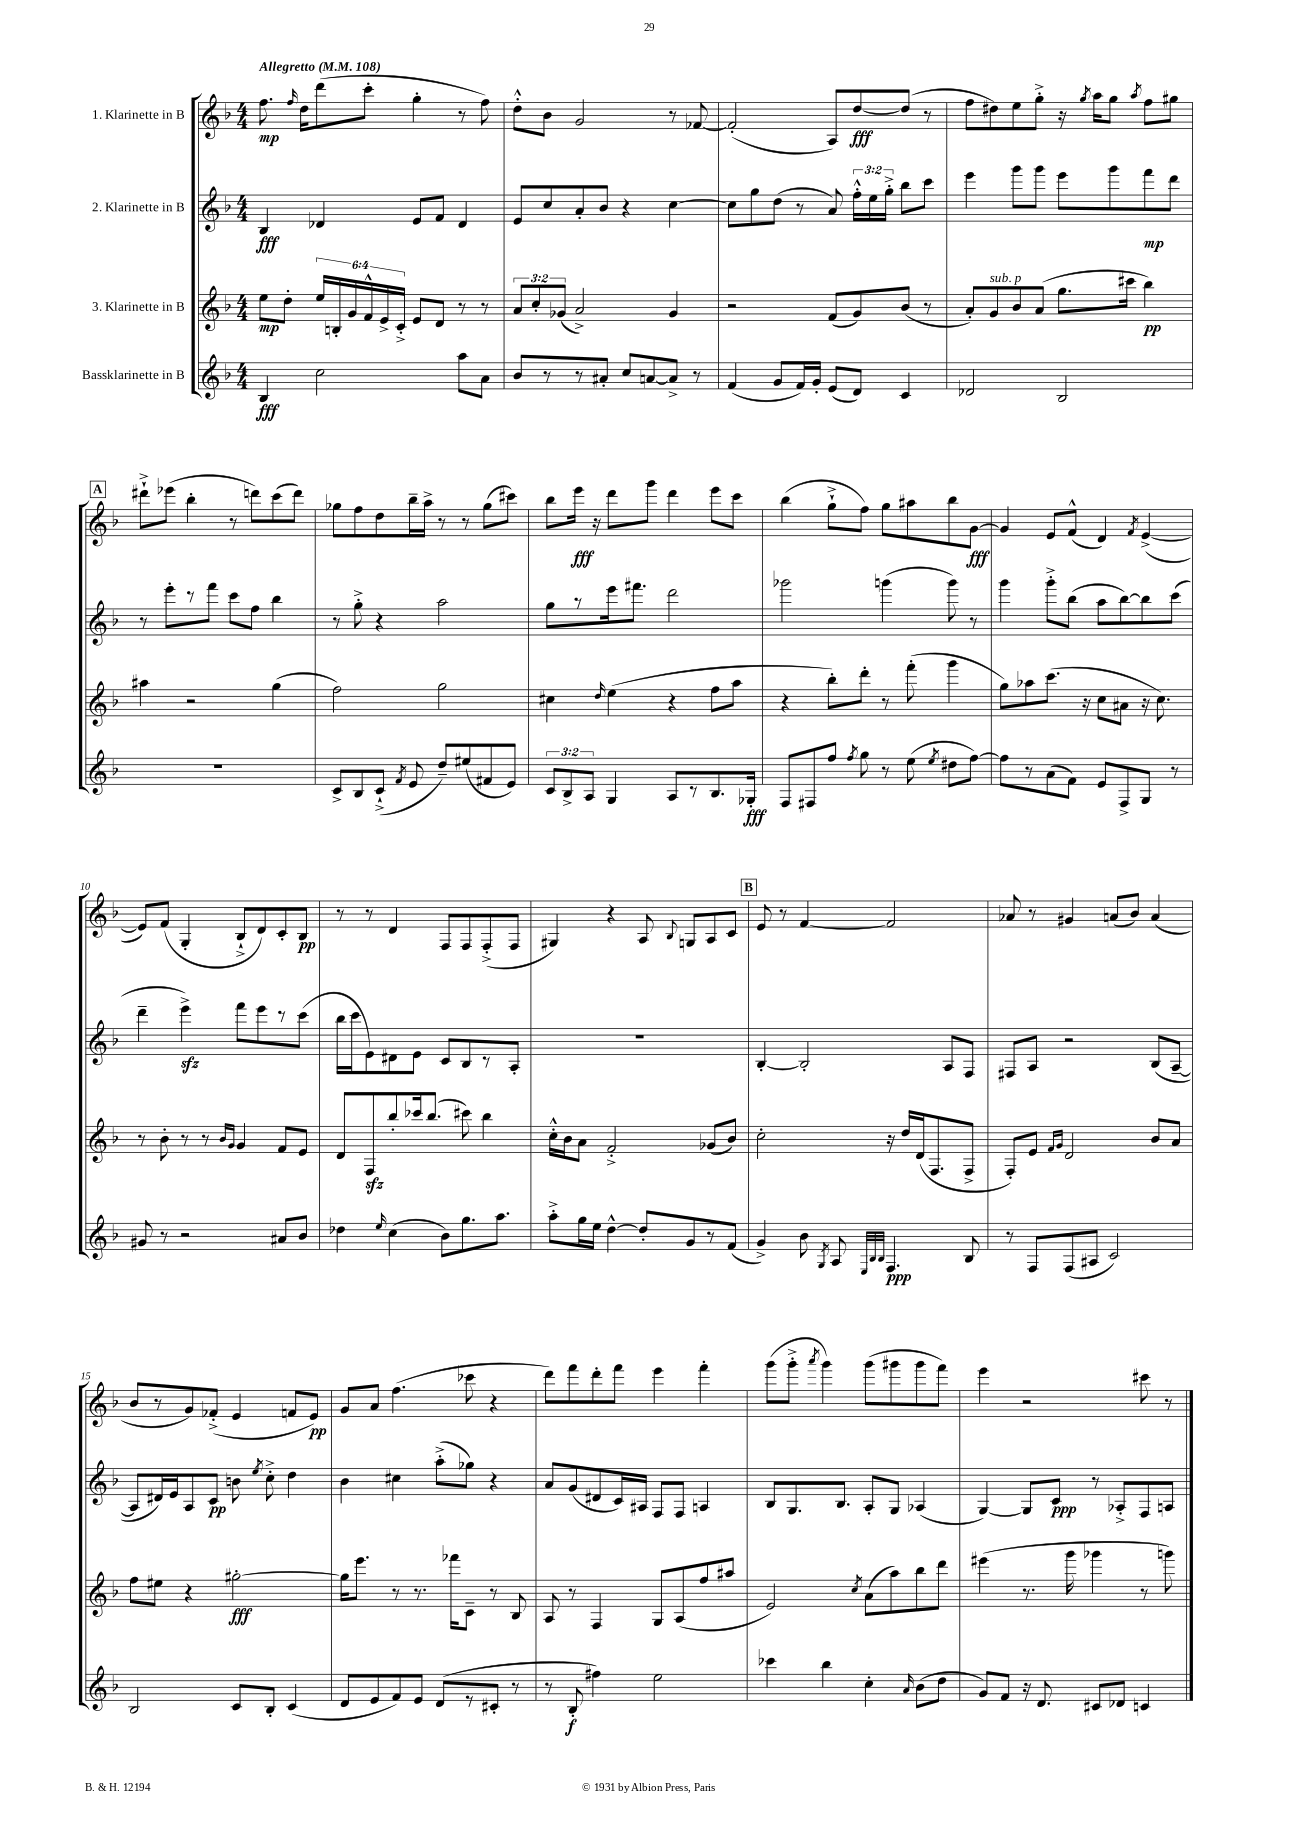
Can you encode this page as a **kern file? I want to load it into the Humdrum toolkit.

**kern	**kern	**kern	**kern
*staff4	*staff3	*staff2	*staff1
*clefG2	*clefG2	*clefG2	*clefG2
*k[b-]	*k[b-]	*k[b-]	*k[b-]
*M4/4	*M4/4	*M4/4	*M4/4
*MM108	*MM108	*MM108	*MM108
4B-/	8ee\L	4B-/	8.ff\
.	8dd'\J	.	.
.	.	.	16qqff/
.	.	.	16dd\LK
2cc\	24ee/LL	4d-/	(8ddd\
.	24B'/	.	.
.	24g/	.	.
.	24f^^/	.	8ccc'\J
.	24e^/	.	.
.	24c'^/JJ	.	.
.	8e/L	8e/L	4gg'\
.	8d/J	8f/J	.
8aa\L	8r	4d-/	8r
8a\J	8r	.	8ff\)
=	=	=	=
8b-/L	12a/L	8e/L	8dd'^^\L
.	12cc'/	.	.
8r	.	8cc/	8b-\J
.	(12g-/J	.	.
8r	2a^/)	8a'/	2g/
8a#'/J	.	8b-/J	.
8cc/L	.	4r	.
[8a/	.	.	.
8a^/]J	4g-/	[4cc\	8r
8r	.	.	[8f-/
=	=	=	=
(4f/	2r	8cc\]L	(2f-'/]
.	.	8gg\	.
8g/L	.	(8dd\J	.
16f/L)	.	8r	.
16g'/JJ	.	.	.
(8e/L	(8f/L	8a/)	8A/L)
8d/J)	8g/)	24ff'^^\LL	[8dd/
.	.	24ee\	.
.	.	24gg'^\JJ	.
4c/	(8b-/J	8bb-\L	(8dd/]J
.	8r	8ccc\J	8r
=	=	=	=
2d-/	8a'/L)	4eee\	8ff\L
.	8g/	.	8dd#\)
.	8b-/	8ggg\L	8ee\
.	(8a/J	8ggg\J	8gg'^\J
2B-/	8.gg\L	8eee\L	16r
.	.	.	8qgg/
.	.	.	16aa\LK
.	.	8ggg\	8gg\J
.	16ccc#\Jk	.	.
.	.	.	8qaa/
.	4bb-\)	8fff\	8ff\L
.	.	8ddd\J	8gg#\J
=	=	=	=
1r	4aa#\	8r	8ddd#`^\L
.	.	8eee'\L	(8eee-\J
.	2r	8r	4bb-'\
.	.	8fff\J	.
.	.	8ccc\L	8r
.	.	8ff\J	8ddd\L)
.	(4gg\	4bb-\	(8ccc\
.	.	.	8ddd\J)
=	=	=	=
8c^/L	2ff\)	8r	8gg-\L
8B-/	.	8gg'^\	8ff\
(8c`^/J	.	4r	8dd\
8qf/	.	.	.
8e/	.	.	16bb-~\L
.	.	.	16aa^\JJ
8dd~/L)	2gg\	2aa\	8r
(8ee#/	.	.	8r
8f#/	.	.	(8gg-\L
8e/J)	.	.	8ccc#\J)
=	=	=	=
12c/L	4cc#\	8gg\L	8bb-\L
12B-^/	.	.	.
.	.	8r	16eee\Jk
12A/J	.	.	.
.	.	.	16r
.	16qqdd/	.	.
4G/	(4ee\	16eee\k	8ddd\L
.	.	8.fff#\J	.
.	.	.	8ggg\J
8A/L	4r	2ddd\	4ddd\
8r	.	.	.
8.B-/	8ff\L	.	8eee\L
.	8aa\J	.	8ccc\J
16G-'/Jk	.	.	.
=	=	=	=
8F/L	4r	2ggg-\	(4bb-\
8F#/	.	.	.
8ff/J	8bb-'\L)	.	8gg`^\L
8qff/	.	.	.
8gg\	8ddd'\J	.	8ff\J)
8r	8r	(4ggg\	8gg\L
(8ee\	(8fff'\	.	8aa#\
8qee/	.	.	.
8dd#\L	4ggg\	8ggg\)	8bb-\
[8ff\J)	.	8r	[8g\J
=	=	=	=
8ff\]L	8gg\L)	4ggg\	4g/]
8r	8aa-\	.	.
(8a\	(8.ccc\J	8ggg'^\L	8e/L
8f\J)	.	(8bb-\J	(8f^^/J
.	16r	.	.
8e/L	8cc\L	8aa\L	4d/)
8F^/	8a#\J	[8bb-\)	.
.	.	.	8qf/
8G/J	16r	8bb-\]	([4e^/
.	8.cc\)	.	.
8r	.	(8ccc\J	.
=	=	=	=
8g#/	8r	4ddd~\	8e/]L)
8r	8b-'\	.	(8f/J
2r	8r	4eee^\)	4G'/
.	8r	.	.
.	16qqb-/LL	.	.
.	16qqg/JJ	.	.
.	4g/	8fff\L	8B-`^/L
.	.	8eee\	8d/)
8a#/L	8f/L	8r	8c'/
8b-/J	8e/J	(8ccc\J	8B-/J
=	=	=	=
4dd-\	8d/L	16bb-\LL	8r
.	.	16ccc\J	.
.	8F/	8e\)	8r
16qqee/	.	.	.
(4cc\	8bb-'/	8d#\	4d/
.	16ccc-/k	8e\J	.
.	(8.bb-/J	.	.
8b-\L)	.	8c/L	8F/L
8.gg\	8ccc#\)	8B-/	8F/
.	4bb-\	8r	(8F'^/
8.aa\J	.	.	.
.	.	8A'/J	8F/J
=	=	=	=
8aa'^\L	16cc'^^\LL	1r	4G#/)
.	16b-\J	.	.
16gg\L	8a\J	.	.
16ee\JJ	.	.	.
[4dd^^\	2f'^/	.	4r
8dd'/]L	.	.	8A/
.	.	.	8qqB-/
8g/	.	.	8G/L
8r	(8g-/L	.	8A/
(8f/J	8b-/J)	.	8c/J
=	=	=	=
4g^/)	2cc'\	[4B-'/	8e/
.	.	.	8r
8b-\	.	2B-'/]	[4f/
8qG/	.	.	.
8A/	.	.	.
32qqE/LLL	.	.	.
32qqB-/	.	.	.
32qqB-/JJJ	.	.	.
4.F/	16r	.	2f/]
.	16dd/LL	.	.
.	(16d/J	.	.
.	8.F/	.	.
.	.	8A/L	.
8B-/	8F^/J	8F/J	.
=	=	=	=
8r	8F'/L)	8F#/L	8a-/
8F/L	8e/J	8A/J	8r
.	16qqf/LL	.	.
.	16qqg/JJ	.	.
(8F/	2d/	2r	4g#/
8A#/J	.	.	.
2c/)	.	.	(8a/L
.	.	.	8b-/J)
.	8b-/L	(8B-/L	(4a/
.	8a/J	[8A~/J	.
=	=	=	=
2B-/	8ff\L	8A/]L	8b-/L
.	8ee#\J	16d#/L)	8r
.	.	16e/J	.
.	4r	8A/	8g/)
.	.	8c/J	(8f-'^/J
8c/L	[2gg#'\	8b\	4e/
.	.	8qee/	.
8B-'/J	.	8cc'^\	.
(4c/	.	4dd\	8f/L
.	.	.	8e/J)
=	=	=	=
8d/L	16gg#\]LK	4b-\	8g/L
.	8.eee\J	.	.
8e/	.	.	8a/J
8f/)	8r	4cc#\	(4.ff\
8e/J	8.r	.	.
(8d/L	.	(8aa'^\L	.
.	16fff-\LK	.	.
8r	8c~\J	8gg-\J)	8ccc-\
8c#'/J	8r	4r	4r
8r	8B-/	.	.
=	=	=	=
8r	8A/	8a/L	8ddd\L)
8B-'/	8r	(8g/	8fff\
4ff#\)	4F/	8d#/	8ddd'\
.	.	16c/L)	8fff\J
.	.	16A#/JJ	.
2ee\	8G/L	8F/L	4eee\
.	(8A/	8F/J	.
.	8ff/	4A/	4fff'\
.	8aa#/J	.	.
=	=	=	=
4ccc-\	2e/)	8B-/L	(8ggg\L
.	.	8.G/	8ggg'^\J
.	.	.	8qaaa/
4bb-\	.	.	4ggg\)
.	.	8.B-/J	.
.	8qcc/	.	.
4cc'\	(8a\L	8A'/L	(8ggg\L
.	8aa\)	8G/J	8ggg#\
16qqa/	.	.	.
(8b-\L	8bb-\	(4A-/	8ggg#\
8dd\J	8ddd\J	.	8fff\J)
=	=	=	=
8g/L)	(4eee#\	[4G/)	4eee\
8f/J	.	.	.
16r	8.r	8G/]L	2r
8.d/	.	.	.
.	.	8c/J	.
.	16ggg\	.	.
8c#/L	4ggg-\	8r	.
8d-/J	.	8A-'^/L	.
4c/	8r	8F/	8ccc#\
.	8ggg\)	8A/J	8r
==	==	==	==
*-	*-	*-	*-
